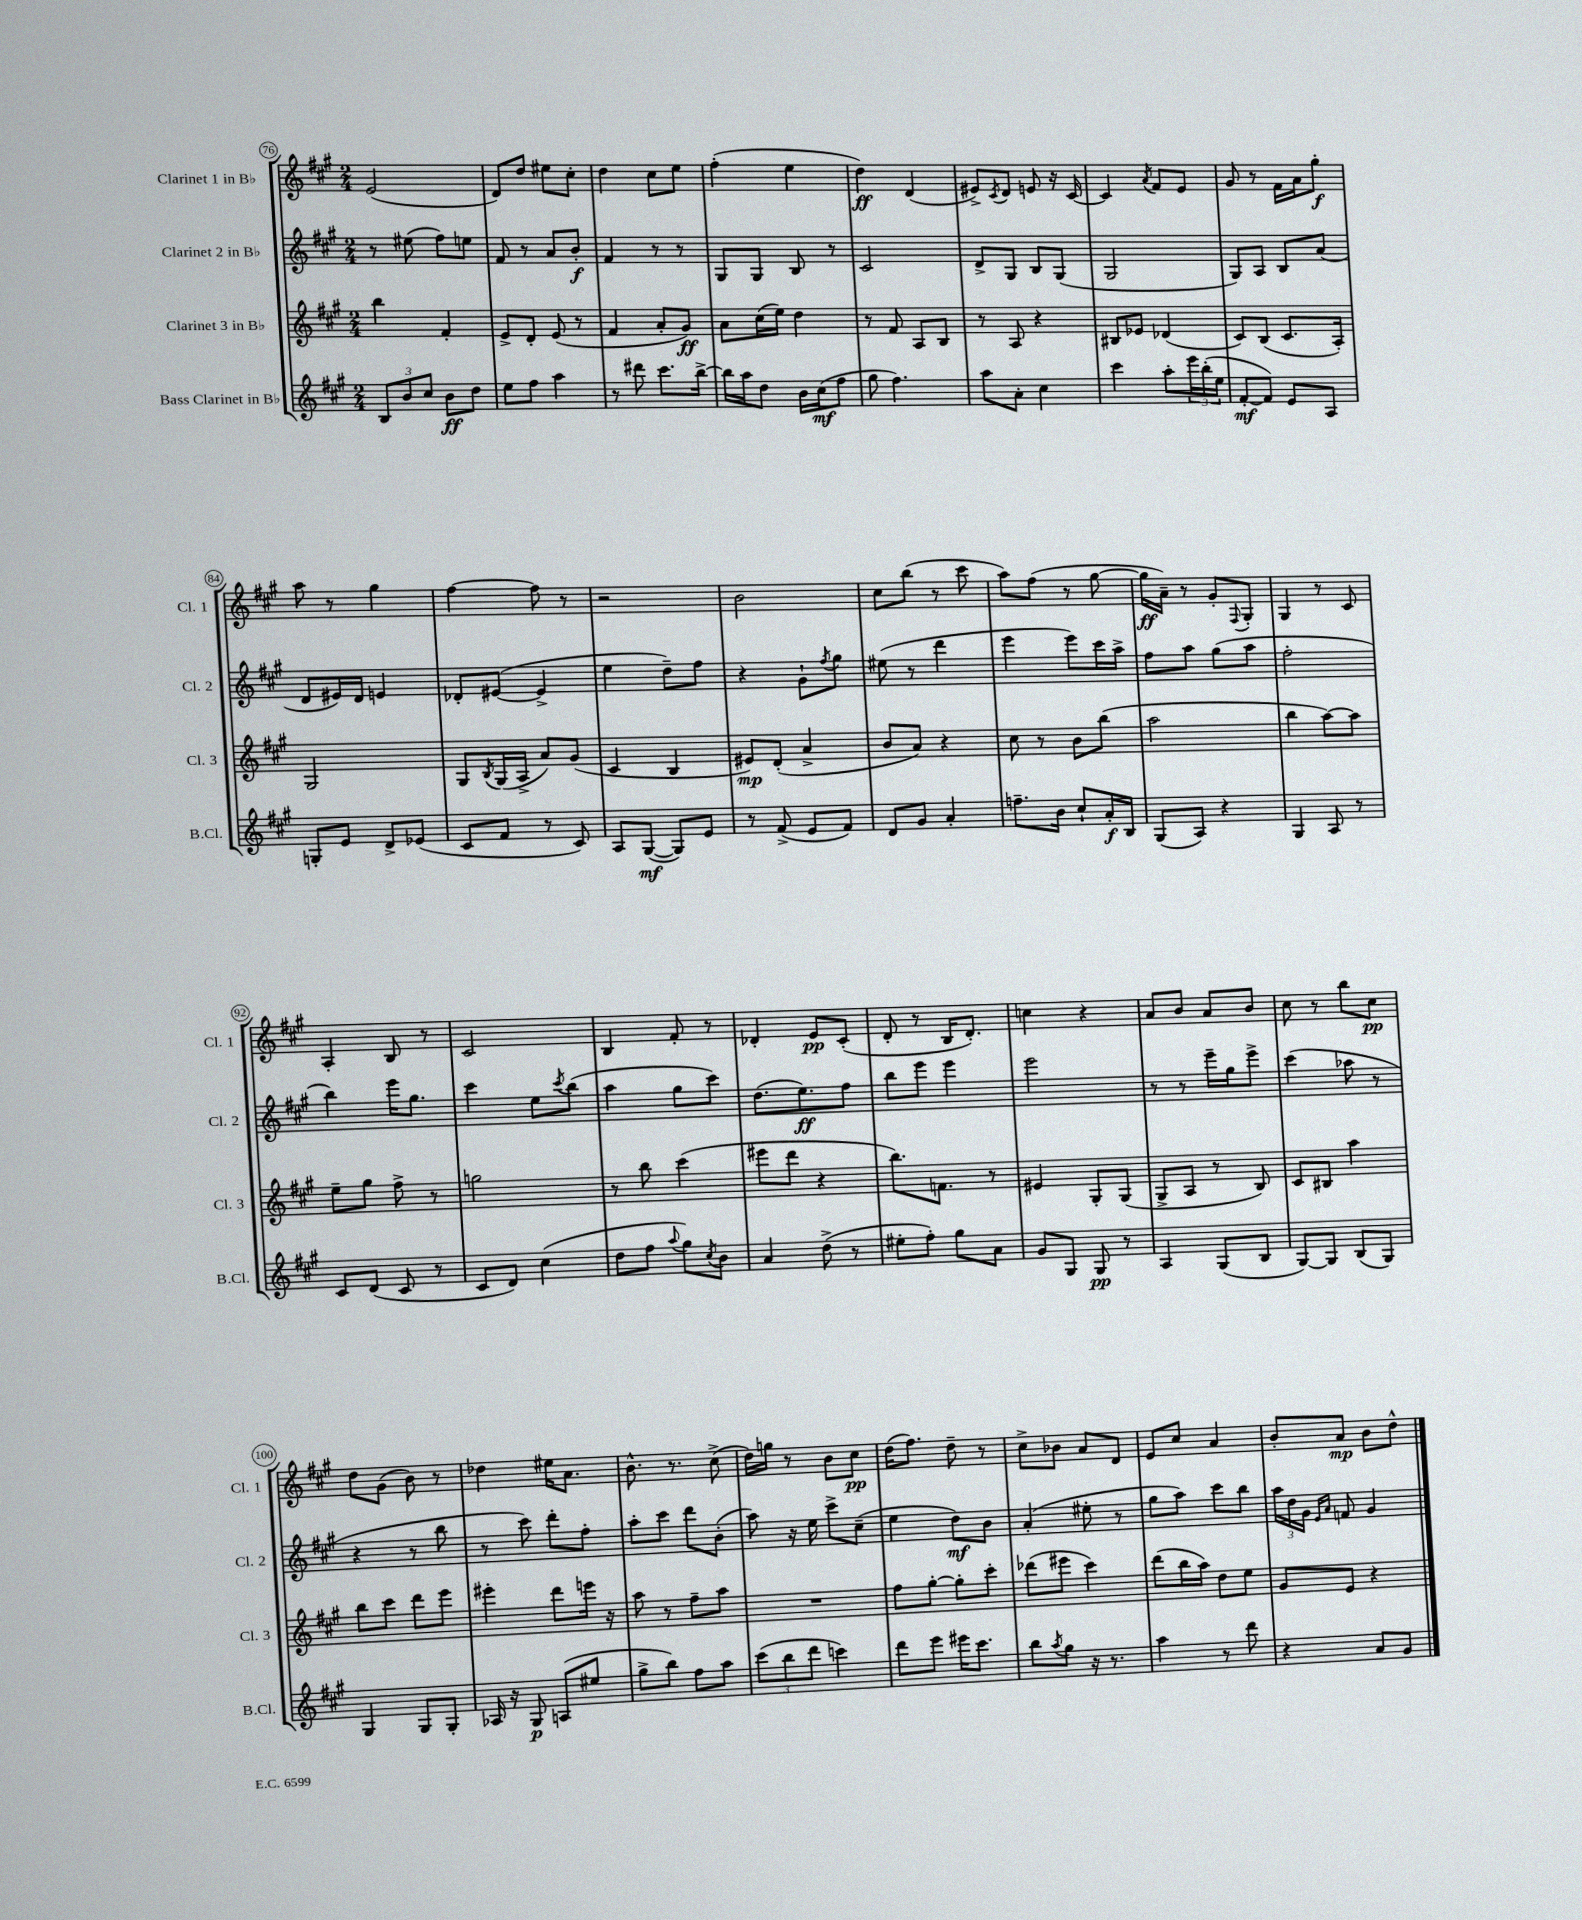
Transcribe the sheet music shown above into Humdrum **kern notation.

**kern	**kern	**kern	**kern
*staff4	*staff3	*staff2	*staff1
*clefG2	*clefG2	*clefG2	*clefG2
*k[f#c#g#]	*k[f#c#g#]	*k[f#c#g#]	*k[f#c#g#]
*M2/4	*M2/4	*M2/4	*M2/4
12B	4bb	8r	(2e
12b	.	.	.
.	.	(8ee#	.
12cc#	.	.	.
8b	4f#'	8ff#)	.
8dd	.	8ee	.
=	=	=	=
8ee	8e^	8f#	8d)
8ff#	8d'	8r	8dd
4aa	(8e	8a	8ee#
.	8r	8b'	8cc#'
=	=	=	=
8r	4f#	4f#	4dd
8ddd#	.	.	.
8.ccc#	8a'	8r	8cc#
.	8g#)	8r	8ee
[16bb^	.	.	.
=	=	=	=
16bb]	8a	8G#	(4ff#'
16aa	.	.	.
8dd	(16cc#	8G#	.
.	16ee)	.	.
16b	4dd	8B	4ee
(16cc#	.	.	.
8ff#	.	8r	.
=	=	=	=
8gg#	8r	2c#	4dd)
4.ff#)	8f#	.	.
.	8A	.	(4d
.	8B	.	.
=	=	=	=
8aa	8r	8d^	8e#^)
.	.	.	8qc#
8a'	8A	8G#	8d
4cc#	4r	8B	8e
.	.	(8G#	16r
.	.	.	[16c#
=	=	=	=
4ccc#	8B#	2G#	4c#]
.	8e-	.	.
.	.	.	8qa
8aa'	(4d-	.	8f#
24eee	.	.	8e
(24bb'	.	.	.
24ee	.	.	.
=	=	=	=
[8f#'	8c#)	8G#)	8g#
8f#])	(8B	8A	8r
8e	8.c#	8B	16f#
.	.	.	16a
8A	.	(8a	8gg#'
.	16A')	.	.
=	=	=	=
8G'	2G#	8d	8aa
8e	.	16e#)	8r
.	.	16d	.
8d^	.	4e	4gg#
(8e-	.	.	.
=	=	=	=
8c#	8G#	8d-'	[4ff#
.	8qB	.	.
8f#	(16G#	([8e#	.
.	16A^	.	.
8r	8a)	4e#^]	8ff#]
8c#)	(8g#	.	8r
=	=	=	=
8A	4c#	4ee	2r
([8G#	.	.	.
8G#])	4B	8dd~)	.
8e	.	8ff#	.
=	=	=	=
8r	8e#)	4r	2b
(8f#^	(8d'	.	.
8e	4a^	8g#`	.
.	.	8qff#	.
8f#)	.	8gg#	.
=	=	=	=
8d	8b	(8ee#	8cc#
8g#	8a)	8r	(8bb
4a'	4r	4ddd	8r
.	.	.	8ccc#
=	=	=	=
8.ff~	8cc#	4eee	8aa)
.	8r	.	(8ff#
16b	.	.	.
8cc#`	8b	8eee)	8r
16a'	(8bb	16ccc#	[8gg#
16B	.	16aa^	.
=	=	=	=
(8G#	2aa	8ff#	16gg#]
.	.	.	16a~)
8A)	.	8aa	8r
4r	.	(8gg#	8g#'
.	.	.	8qqF#
.	.	8aa	8G#'
=	=	=	=
4G#	4bb	2ff#'	4G#
8A	[8aa)	.	8r
8r	8aa]	.	8c#
=	=	=	=
8c#	8ee~	4bb)	4A'
(8d	8gg#	.	.
8c#	8ff#^	16eee	8B
.	.	8.gg#	.
8r	8r	.	8r
=	=	=	=
8c#	2gg	4ccc#	2c#
8d)	.	.	.
(4cc#	.	8ee	.
.	.	8qccc#	.
.	.	(8bb	.
=	=	=	=
8dd	8r	4aa	4B
8ff#	8bb	.	.
8qqaa	.	.	.
8gg#)	(4ccc#	8gg#	8f#'
8qcc#	.	.	.
8b	.	8ccc#)	8r
=	=	=	=
4a	8eee#	(8.dd	4d-'
.	8ddd	.	.
.	.	8.ee)	.
(8dd^	4r	.	8e
8r	.	8ff#	(8c#'
=	=	=	=
8ee#'	8.bb)	8bb	8d'
8ff#')	.	8eee	8r
.	8.f	.	.
8gg#	.	4eee	16B
.	.	.	8.d')
8a	8r	.	.
=	=	=	=
8g#	4e#	2eee	4cc
8G#	.	.	.
8G#	8G#'	.	4r
8r	(8G#	.	.
=	=	=	=
4A	8G#^	8r	8a
.	8A	8r	8b
(8G#	8r	16eee~	8a
.	.	16gg#	.
8B	8B)	8eee^	8b
=	=	=	=
[8G#)	8c#	(4ccc#	8cc#
8G#]	8B#	.	8r
(8B	4aa	8aa-	8bb
8G#)	.	8r	8cc#
=	=	=	=
4G#	8bb	4r	8dd
.	8ccc#	.	(8g#
8G#	8ddd	8r	8b)
8G#'	8eee	8bb	8r
=	=	=	=
16A-	4eee#'	8r	4dd-
16r	.	.	.
8G#	.	8ccc#)	.
(8A	8ddd	8ddd'	16ee#
.	.	.	8.a
8ee#	16eee	8ff#'	.
.	16r	.	.
=	=	=	=
8gg#^	8aa	8aa'	8.b^^
8bb)	8r	8ccc#	.
.	.	.	8.r
8ff#	8ff#~	8ddd	.
8aa	8aa	(8b'	(8cc#^
=	=	=	=
(12ccc#	2r	8aa)	16dd)
.	.	.	16gg
12bb	.	.	.
.	.	16r	8r
12ddd	.	.	.
.	.	16ee	.
4ccc)	.	8ccc#^	8b
.	.	(8cc#~	8cc#
=	=	=	=
8ddd	8ff#	4ee	(16dd
.	.	.	8.ff#)
8eee	[8gg#'	.	.
16eee#	8gg#']	8dd)	8dd~
8.ccc#	.	.	.
.	8ccc#'	8b	8r
=	=	=	=
8bb	(8ddd-	(4a'	8cc#^
8qaa	.	.	.
8gg#	8eee#	.	8b-
16r	4ccc#)	8ee#'	8a
8.r	.	.	.
.	.	8r	8d
=	=	=	=
4aa	(8ddd	8gg#	8e
.	16bb	8aa)	8cc#
.	16aa)	.	.
8r	8dd	8ccc#	4a
8ddd	8ee	8bb	.
=	=	=	=
4r	8g#	24aa	8b'
.	.	24dd	.
.	.	24g#	.
.	.	16qqe	.
.	.	16qqa	.
.	8e	8f	8a
8a	4r	4g#	8b
8g#	.	.	8dd^^
==	==	==	==
*-	*-	*-	*-
